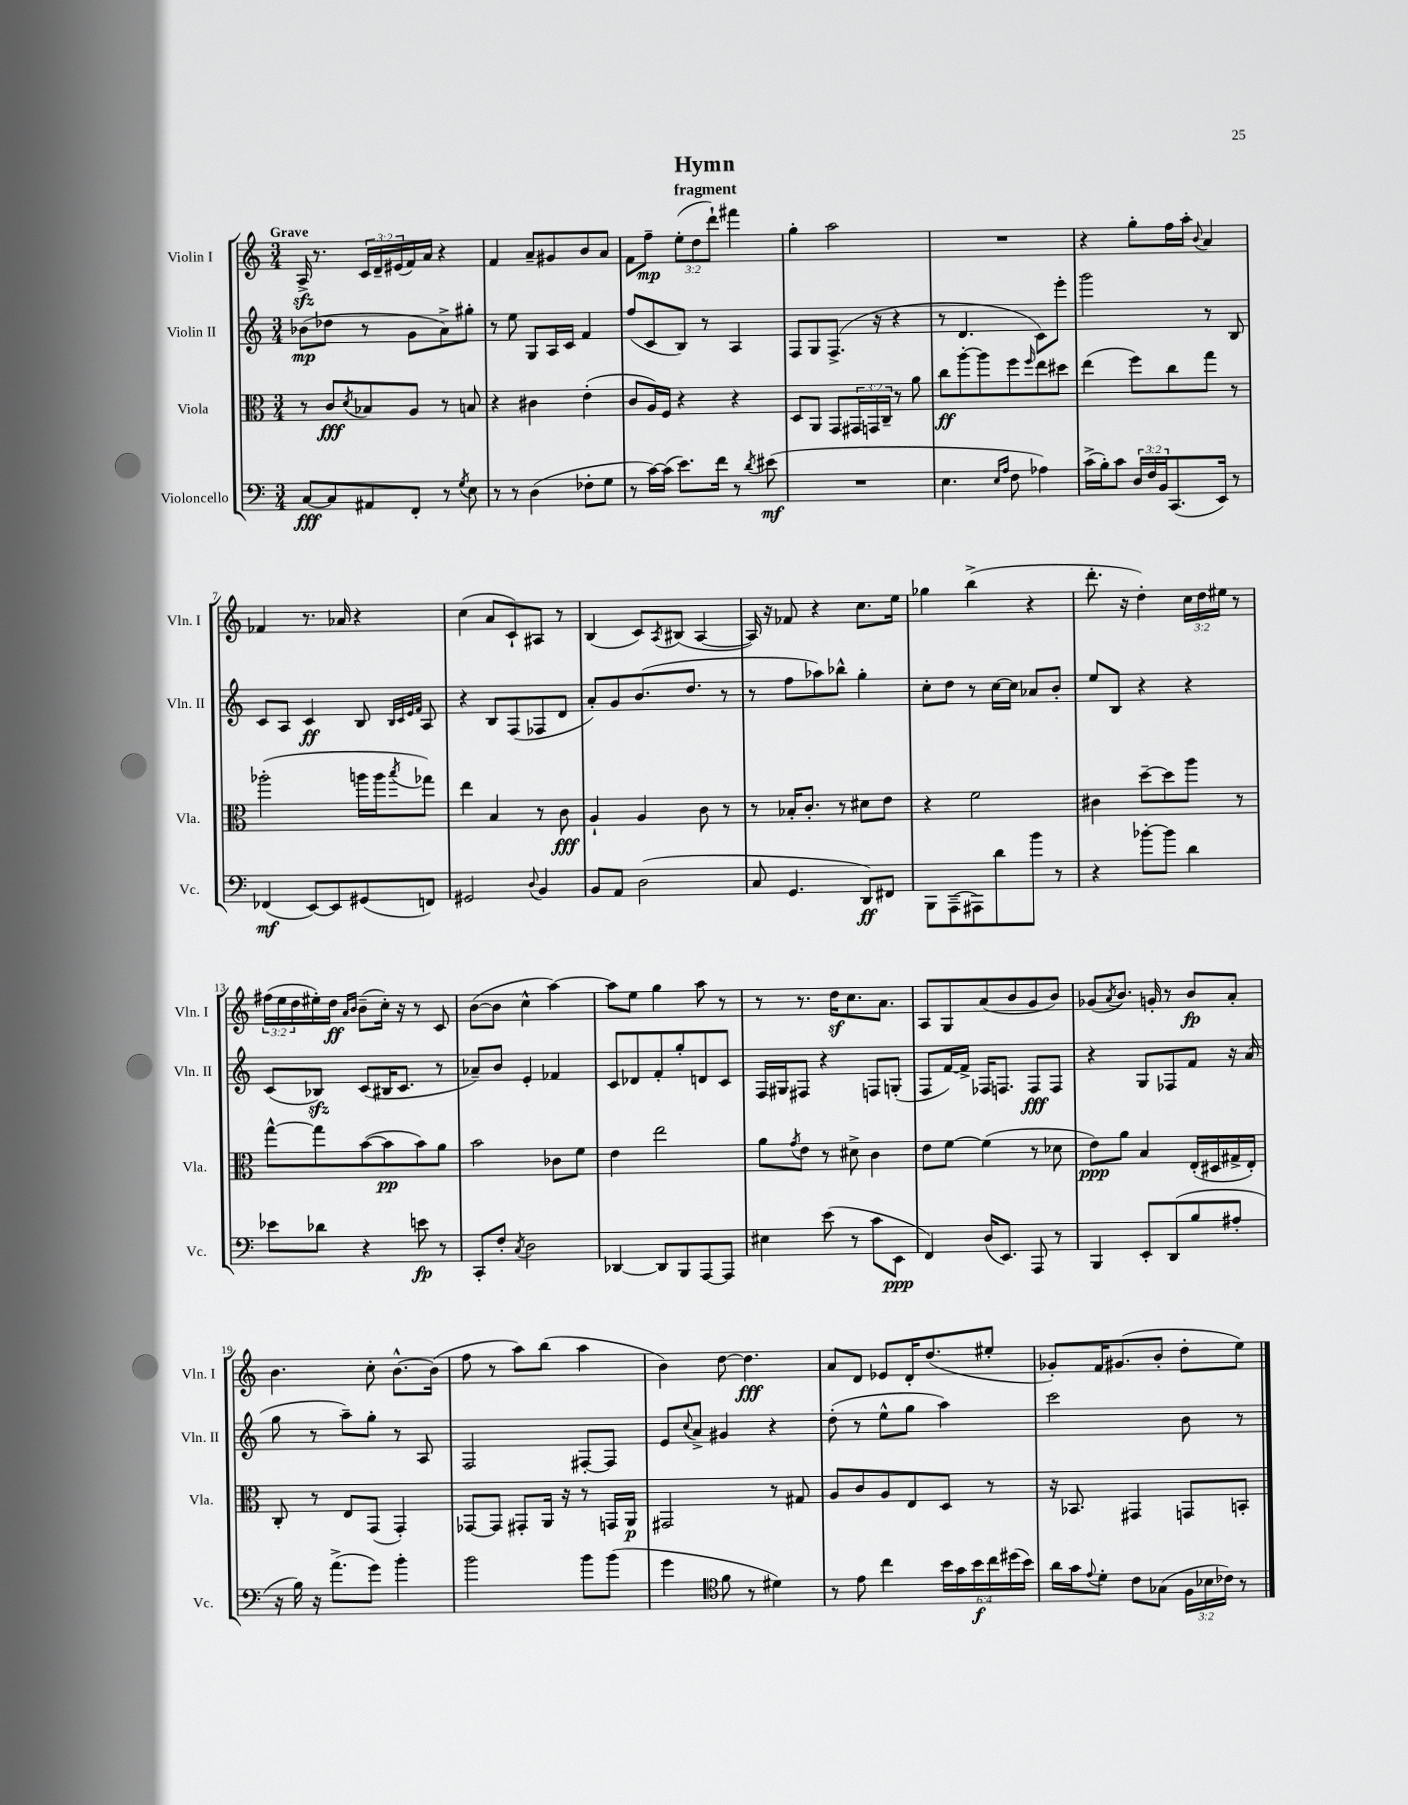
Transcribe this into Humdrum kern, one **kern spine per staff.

**kern	**kern	**kern	**kern
*staff4	*staff3	*staff2	*staff1
*clefF4	*clefC3	*clefG2	*clefG2
*k[]	*k[]	*k[]	*k[]
*M3/4	*M3/4	*M3/4	*M3/4
[8C/L	8r	(8b-\L	16A^/
.	.	.	8.r
8C/]	8c/L	8dd-\J	.
.	8qd/	.	.
8AA#/	8B-/	8r	24c/LL
.	.	.	24d~/
.	.	.	(24e#/
8FF'/J	8A/J	8g\L	16f/)
.	.	.	16a/JJ
8r	8r	8a^\)	4r
8qG/	.	.	.
8E\	8B/	8gg#'\J	.
=	=	=	=
8r	4r	8r	4f/
8r	.	8ee\	.
(4D\	4c#\	8G/L	8a~/L
.	.	16A/L	8g#/
.	.	16c/JJ	.
8F-'\L	(4e'\	4f/	8b/
8G\J	.	.	8a/J
=	=	=	=
8r	8c/L	(8ff/L	8f\L
[16c\LL)	16A/L)	8c/	8ff~\J
(16c\]JJ	16F/JJ	.	.
8.e\L)	4r	8B/J)	(12ee'\L
.	.	.	12dd\
.	.	8r	.
.	.	.	12ddd`\J)
16f\Jk	.	.	.
8r	4r	4A/	4fff#\
8qd/	.	.	.
(8e#\	.	.	.
=	=	=	=
2.r	8D/L	8F/L	4gg'\
.	8AA/J	8G/	.
.	8GG/L	(8.F^/J	2aa\
.	24GG#/L	.	.
.	24GG/	.	.
.	.	16r	.
.	24C~/JJ	.	.
.	8r	4r	.
.	8a\	.	.
=	=	=	=
4.E\	8cc\L	8r	2.r
.	[8aa'\	4.d/	.
.	8aa\]	.	.
16qqE/LL	.	.	.
16qqA/JJ	.	.	.
8F\	8ff\	.	.
.	16qqff/	.	.
4A-\)	8ee\	8c\L)	.
.	8dd#\J	8eee'\J	.
=	=	=	=
(16c^\LL	(4ee\	2ggg\	4r
16B'\J)	.	.	.
8c\J	.	.	.
24D/LL	8ff\L)	.	8gg'\L
24F/	.	.	.
24BB/J	.	.	.
(8.CC/	8cc\	.	16ff\L
.	.	.	16aa'\JJ
.	.	.	8qqb/
.	8gg\J	8r	4a/
16EE/Jk)	.	.	.
8r	8r	8B/	.
=	=	=	=
(4FF-/	(2aa-'\	8c/L	4f-/
.	.	8A/J	.
[8EE/L)	.	4c/	8.r
8EE/]	.	.	.
.	.	.	16a-/
(8GG#/	16aa\LL	8B/	4r
.	16aa\J	.	.
.	.	32qqB/LLL	.
.	.	32qqc/	.
.	.	32qqe/	.
.	8qbb/	32qqf/JJJ	.
8FF/J)	8gg-\J)	8A/	.
=	=	=	=
2GG#/	4ee\	4r	(4cc\
.	4B/	8B/L	8a/L
.	.	(8F/	8c`/)
8qqD/	.	.	.
4BB/	8r	8F-/	8A#/J
.	8c\	8d/J	8r
=	=	=	=
8BB/L	4A`/	8a'/L)	(4B/
8AA/J	.	8g/	.
(2D\	4A/	(8.b/	8c/L)
.	.	.	8qA/
.	.	.	(8B#/J
.	.	8.dd/J	.
.	8c\	.	[4A/
.	8r	8r	.
=	=	=	=
8C/	8r	8r	16A/])
.	.	.	16r
4.GG/	16B-'/LK	8ff\L	8f-/
.	8.c'/J	.	.
.	.	8aa-\)	4r
.	8r	8bb-^^\J	.
8DD/L)	8d#\L	4gg'\	8.cc\L
8FF#/J	8e\J	.	.
.	.	.	16ee\Jk
=	=	=	=
8BBB\L	4r	8cc'\L	4gg-\
(8AAA~\	.	8dd\J	.
8AAA#\)	2f\	8r	(4bb^\
8d\	.	[16cc\LL	.
.	.	16cc\]JJ	.
8b\J	.	8a-/L	4r
8r	.	8b'/J	.
=	=	=	=
4r	4c#\	8ee/L	8.ddd'\
.	.	8B/J	.
.	.	.	16r
[8b-'\L	[8dd~\L	4r	4dd'\)
8b-\]J	8dd\]	.	.
4d\	8aa\J	4r	24cc\LL
.	.	.	24dd\
.	.	.	24ee#\JJ
.	8r	.	8r
=	=	=	=
8e-\L	[8gg^^\L	(8c/L	(24ff#\LL
.	.	.	24ee\
.	.	.	24dd\
8d-\J	8gg\]	8B-/J)	16ee#'\)
.	.	.	16dd\JJ
.	.	.	16qqa/LL
.	.	.	16qqb/JJ
4r	([8b\	(8c/L	(8b~\L
.	8b\]	16B#/K	16cc'\Jk)
.	.	8.c/J	16r
8e\	8b\)	.	8r
8r	8a\J	8r	8c/
=	=	=	=
8CC'/L	2b\	8a-~/L)	([8b\L
8F'/J	.	8b/J	8b\]J
8qC/	.	.	.
2D\	.	4e'/	4cc^^\
.	8c-\L	4f-/	[4aa\)
.	8f\J	.	.
=	=	=	=
[4DD-/	4e\	8c/L	8aa\]L
.	.	8d-/	8ee\J
8DD-/]L	2ee\	8f'/	4gg\
8BBB/	.	8gg'/	.
[8AAA/	.	8d/	8aa\
8AAA/]J	.	8c/J	8r
=	=	=	=
4E#\	8a\L	16F/LL	8r
.	.	16G#/J	.
.	8qg/	.	.
.	8e\J	8F#/J	8.r
(8e\	8r	4r	.
.	.	.	16dd\LK
8r	8d#^\	.	8.cc\
8c\L	4c\	8F/L	.
.	.	.	8.a\J
8EE\J	.	(8G'/J	.
=	=	=	=
4FF/)	8e\L	8F/L	8A/L
.	[8f\J	[16f/L)	8G/
.	.	16f^/]JJ	.
(16D/LK	(4f\]	16F-/LK	(8a/
8.EE/J)	.	8.F/J	.
.	.	.	8b/
8AAA/	8r	8F/L	8g/
8r	8d-\	8F/J	8b/J)
=	=	=	=
4BBB/	8e\L)	4r	(8g-/L
.	.	.	8qa/
.	8a\J	.	8.b/J)
8EE'/L	4B/	8G/L	.
.	.	.	16g'/
(8DD/	.	8F-/	8r
8B/	(16E'/LL	8f/J	8b/L
.	16D#/	.	.
8A#'/J	16G#^/	16r	8a'/J
.	16E'/JJ)	(16a/	.
=	=	=	=
16r	8C'/	8gg\	4.b\
16B\)	.	.	.
16r	8r	8r	.
(8.a^\L	.	.	.
.	8E/L	8aa~\L)	.
8g\J)	(8GG/J	8gg'\J	8cc'\
4b'\	4GG'/)	8r	[8.b^^\L
.	.	8A/	.
.	.	.	(16b\]Jk
=	=	=	=
2b\	[8GG-/L	2F/	8ff\
.	8GG-/]J	.	8r
.	8GG#'/L	.	8aa\L)
.	16AA/Jk	.	(8bb\J
.	16r	.	.
8b\L	8r	[8F#'/L	4aa\
(8b\J	16GG/LL	8F#/]J	.
.	16AA/JJ	.	.
=	=	=	=
4g\	2GG#/	8e/L	4b\)
.	.	8qqcc/	.
.	.	8a^/J	.
*clefC4	*	*	*
8f\	.	4g#/	[8dd\
8r	.	.	4.dd\]
4d#\)	8r	4r	.
.	8G#/	.	.
=	=	=	=
8r	8A/L	(8dd'\	8a/L
8e\	8c/	8r	8d/J
4cc\	8A/	8ee^^\L	8e-/L
.	8E/	8gg\J	16d'/K
.	.	.	(8.dd/
24b\LL	8D/J	4aa\)	.
24g\	.	.	.
24b\	.	.	.
24cc\	8r	.	8ee#'/J
(24dd#\	.	.	.
24b\JJ)	.	.	.
=	=	=	=
16a\LL	16r	2ccc\	8g-'/L)
16g\J	8.BB-/	.	.
8qqe/	.	.	.
8d'\J	.	.	16f/K
.	.	.	(8.g#/
8c\L	4GG#/	.	.
(8G-\J	.	.	8b'/J
24F\LL	8GG/L	8b\	8dd'\L
24B-\	.	.	.
24c-\JJ)	.	.	.
8r	8BB'/J	8r	8ee\J)
==	==	==	==
*-	*-	*-	*-
